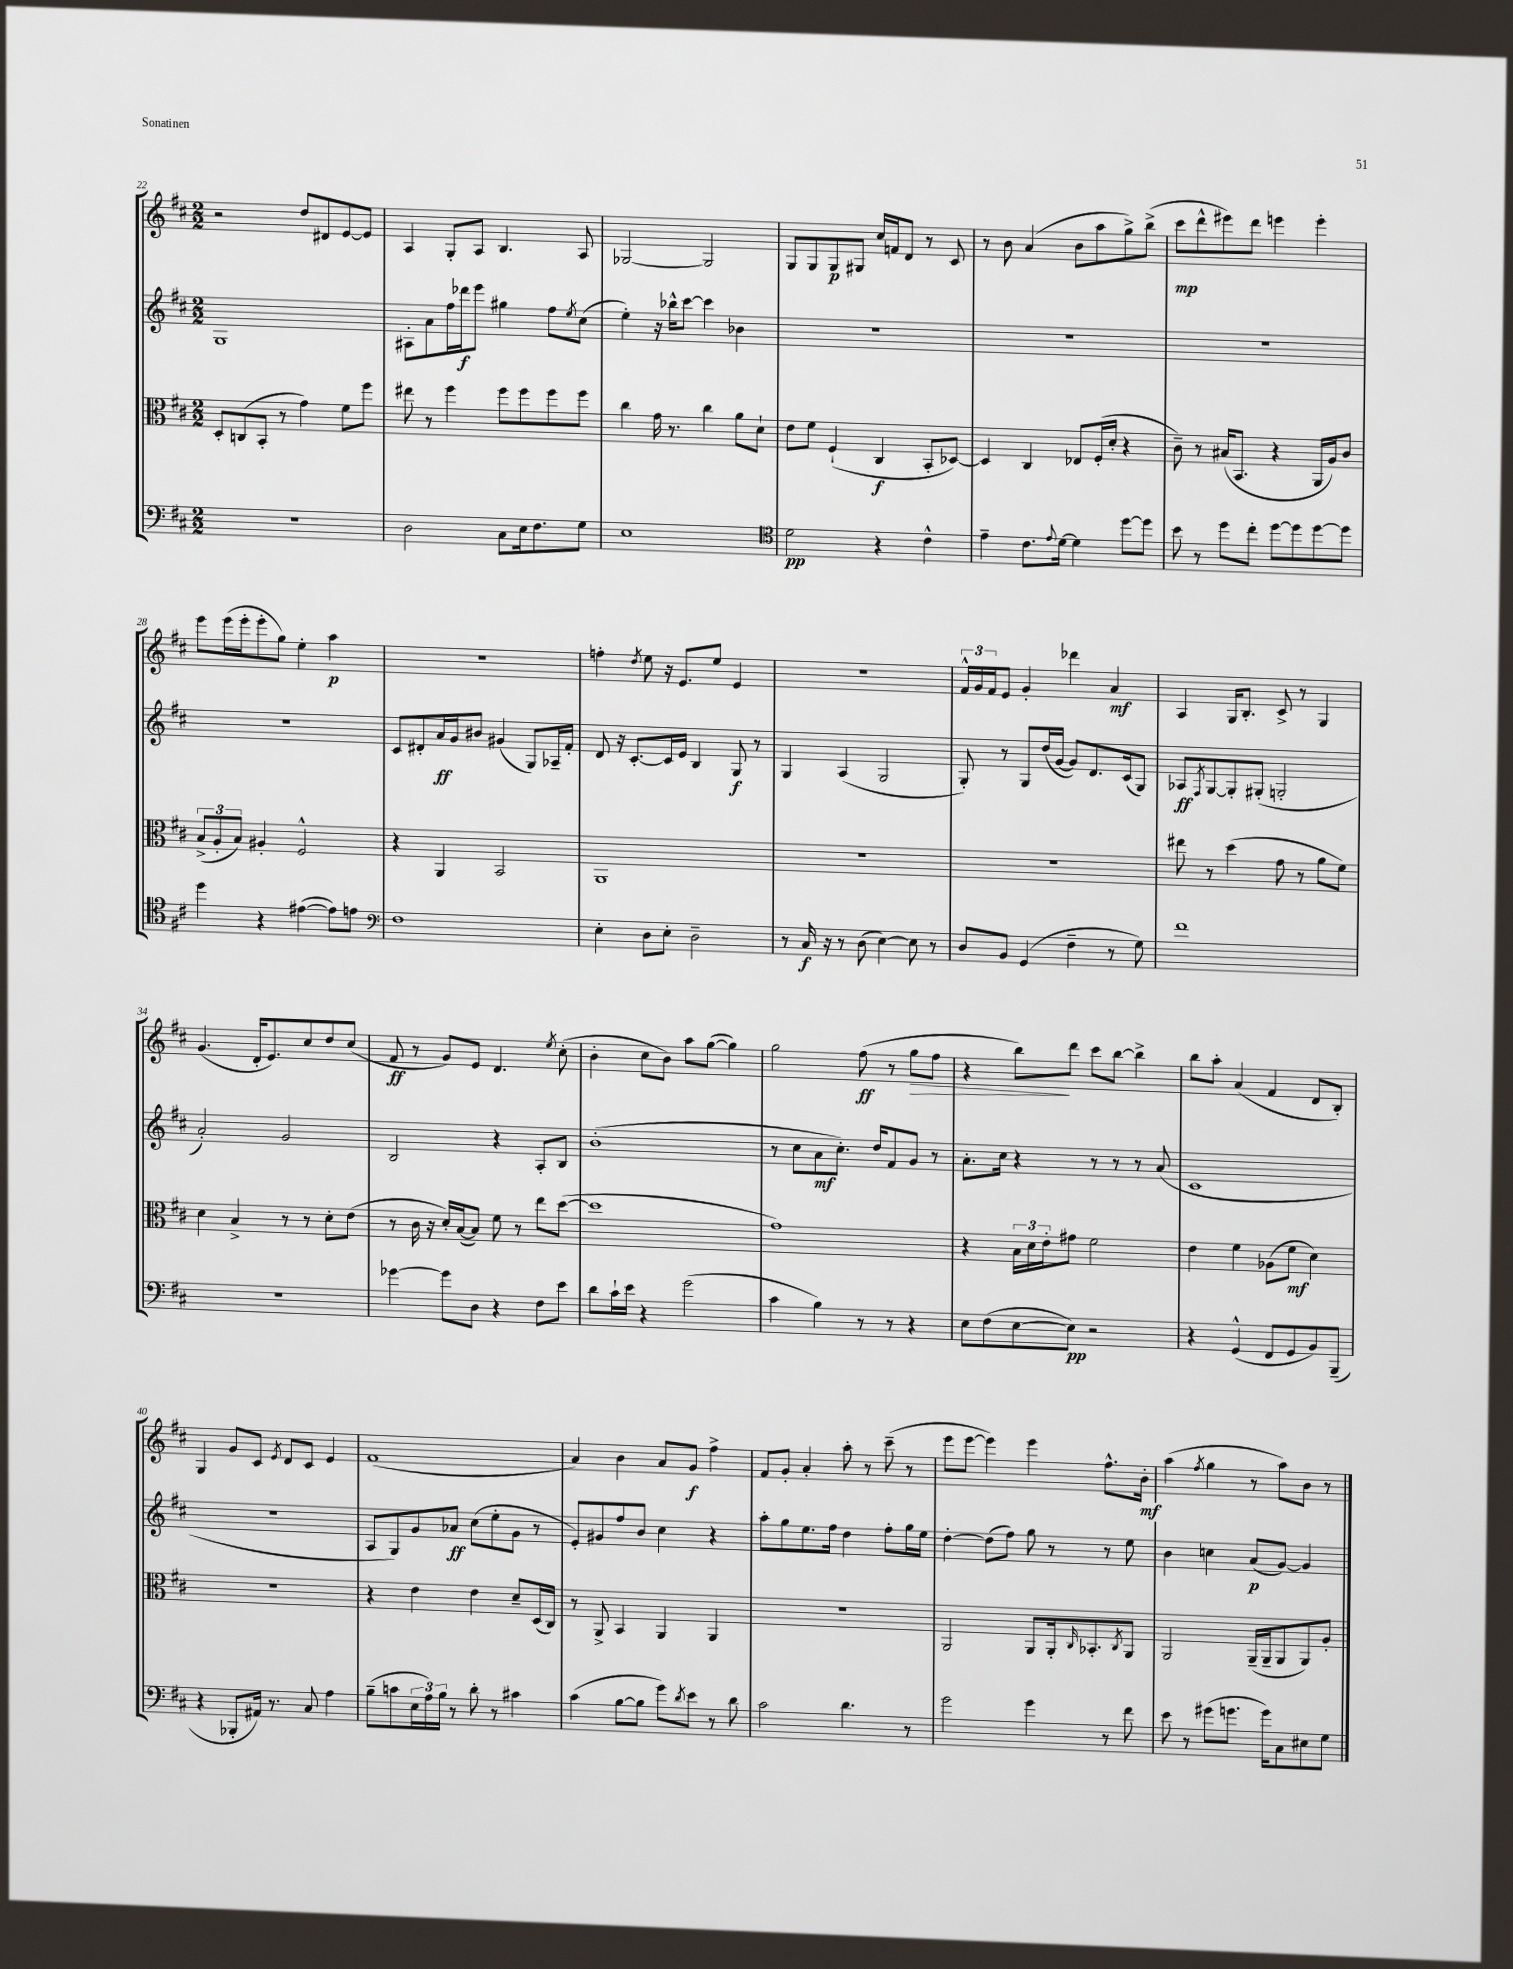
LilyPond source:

<<
\new StaffGroup <<
\new Staff = "s0" {
    \clef treble \key d \major \numericTimeSignature \time 2/2
    r2 d''8 dis'8 e'8~ e'8 |
    a4 g8-. a8 b4. a8 |
    ges2~ ges2 |
    g8 g8 g8\p gis8 cis''16 f'16 d'8 r8 cis'8 |
    r8 b'8 a'4( b'8 a''8 g''8->) b''8->( |
    cis'''8\mp d'''8-^ eis'''8) d'''8 e'''4 e'''4-. |
    e'''8 e'''16( e'''16-. e'''8-. g''8) e''4-. a''4\p |
    R1 |
    f''4-. \acciaccatura { d''8 } e''8 r16 e'8. e''8 e'4 |
    r1 |
    \tuplet 3/2 { fis'16-^ g'16 fis'16 } e'8 g'4-. des'''4 a'4\mf |
    a4 g16 b8.-. cis'8-> r8 g4 |
    g'4.( d'16-. e'8.) cis''8 d''8 cis''8( |
    fis'8\ff r8 g'8) e'8 d'4. \acciaccatura { e''8 } cis''8-.( |
    b'4-. cis''8 b'8) a''8 g''8~( g''4) |
    g''2 fis''8\ff( r8 g''8\> fis''8 |
    r4 b''8\!) d'''8 cis'''8 b''8~ b''4-> |
    b''8 a''8-. a'4( fis'4 d'8 b8-.) |
    g4 g'8 cis'8 \acciaccatura { e'8 } d'8 cis'8 e'4 |
    fis'1( |
    a'4) b'4 a'8 g'8\f fis''4-> |
    fis'8 g'8-. a'4-. a''8-. r8 cis'''8--( r8 |
    e'''8 e'''8~ e'''4) e'''4 fis''8.-^ b'16-.\mf |
    a''4( \acciaccatura { fis''8 } g''4 r8 a''8) b'8 r8 \bar "|." |
}
\new Staff = "s1" {
    \clef treble \key d \major \numericTimeSignature \time 2/2
    g1 |
    ais8-. a'8 fis''16 des'''16\f e'''8 gis''4 fis''8 \acciaccatura { e''8 } cis''8( |
    e''4-.) r16 bes''16-^ cis'''8~ cis'''4 bes'4 |
    R1 |
    R1 |
    R1 |
    R1 |
    cis'8 dis'8-. a'16\ff g'16 bis'8 gis'4( g8) aes16-- fis'16-. |
    d'8 r16 cis'8.~-. cis'16 e'16 b4 g8\f r8 |
    g4 a4( g2 |
    g8-.) r8 g8 d''16( g'16~ g'8) d'8. cis'16( g8) |
    aes8\ff \acciaccatura { fis8 } g8~ g8-. gis8-.( g2-. |
    a'2-.) g'2 |
    b2 r4 a8-. b8 |
    b'1-.( |
    r8 cis''8 a'8\mf cis''8.-.) d''16 fis'8 g'8 r8 |
    a'8.-. cis''16 r4 r8 r8 r8 a'8( |
    cis'1 |
    R1 |
    a8 g8) g'8 aes'8\ff cis''8( e''8-. g'8 r8 |
    e'8-.) gis'8 fis''8 b'8 cis''4 r4 |
    a''8-. g''8 e''8. fis''16 d''4 fis''8-. g''16 e''16 |
    d''4~-. d''8( fis''8) g''8 r8 r8 e''8 |
    b'4 c''4 a'8\p( g'8~) g'4 \bar "|." |
}
\new Staff = "s2" {
    \clef alto \key d \major \numericTimeSignature \time 2/2
    d8-. c8( b,8-. r8 g'4) fis'8 fis''8 |
    eis''8 r8 fis''4 fis''8 fis''8 fis''8 fis''8 |
    cis''4 g'16 r8. cis''4 a'8 d'8-! |
    e'8 fis'8 fis4-!( cis4\f b,8-. des8~) |
    des4 cis4 ees8 fis16-.( d'16-. r4 |
    cis'8--) r8 bis16( b,8. r4 a,16 a16) cis'8 |
    \tuplet 3/2 { b8->( a8-. b8) } ais4-. fis2-^ |
    r4 a,4 b,2 |
    a,1 |
    R1 |
    R1 |
    eis''8 r8 d''4( g'8 r8 a'8 fis'8) |
    d'4 b4-> r8 r8 d'8-. e'8( |
    r8 cis'16 r16 d'16-.) b16~( b8) fis'8 r8 e''8 d''8~( |
    d''1 |
    g'1) |
    r4 \tuplet 3/2 { b16 d'16 e'16-. } gis'8 fis'2 |
    e'4 fis'4 aes8( fis'8\mf d'4) |
    R1 |
    r4 e'4 e'4 d'8-- d16( cis16) |
    r8 a,8-> b,4 a,4 a,4 |
    R1 |
    a,2 a,8 a,16-. \grace { cis16 } bes,8.-. \acciaccatura { cis8 } a,8 |
    a,2 a,16--( a,16-- a,8 a,8) a8-. \bar "|." |
}
\new Staff = "s3" {
    \clef bass \key d \major \numericTimeSignature \time 2/2
    R1 |
    d2 cis8 e16 fis8. g8 |
    e1 |
    \clef tenor d'2\pp r4 cis'4-^ |
    e'4-- cis'8. \appoggiatura { e'8 } d'16~ d'4 d''8~ d''8 |
    b'8 r8 d''8 cis''8-. d''8~ d''8 d''8~ d''8 |
    d''4 r4 eis'4~( eis'8) e'8 |
    \clef bass fis1 |
    e4-. d8 e8-. d2-- |
    r8 cis16\f r16 r8 d8( e4~) e8 r8 |
    d8 b,8 g,4( fis4-- r8 g8) |
    fis'1 |
    r1 |
    ges'4~ ges'8 d8 r4 fis8 e'8 |
    d'8 cis'16-! e'16 r4 g'2( |
    cis'4 b4) r8 r8 r4 |
    e8 fis8( e8~ e8\pp) r2 |
    r4 g,4-^( fis,8 g,8 b,8) b,,8--( |
    r4 bes,,8-. ais,16) r8. cis8 a4 |
    b8--( c'8 \tuplet 3/2 { e16 a16) b16 } r8 d'8-. r8 cis'4 |
    cis'4( b8~ b8 g'8) \acciaccatura { d'8 } e'8 r8 d'8 |
    cis'2 d'4. r8 |
    g'2 g'4 r8 fis'8 |
    e'8 r8 gis'8( g'8. g'16) cis8 eis8 g8 \bar "|." |
}
>>
>>
\layout { \context { \Score currentBarNumber = #22 } }
